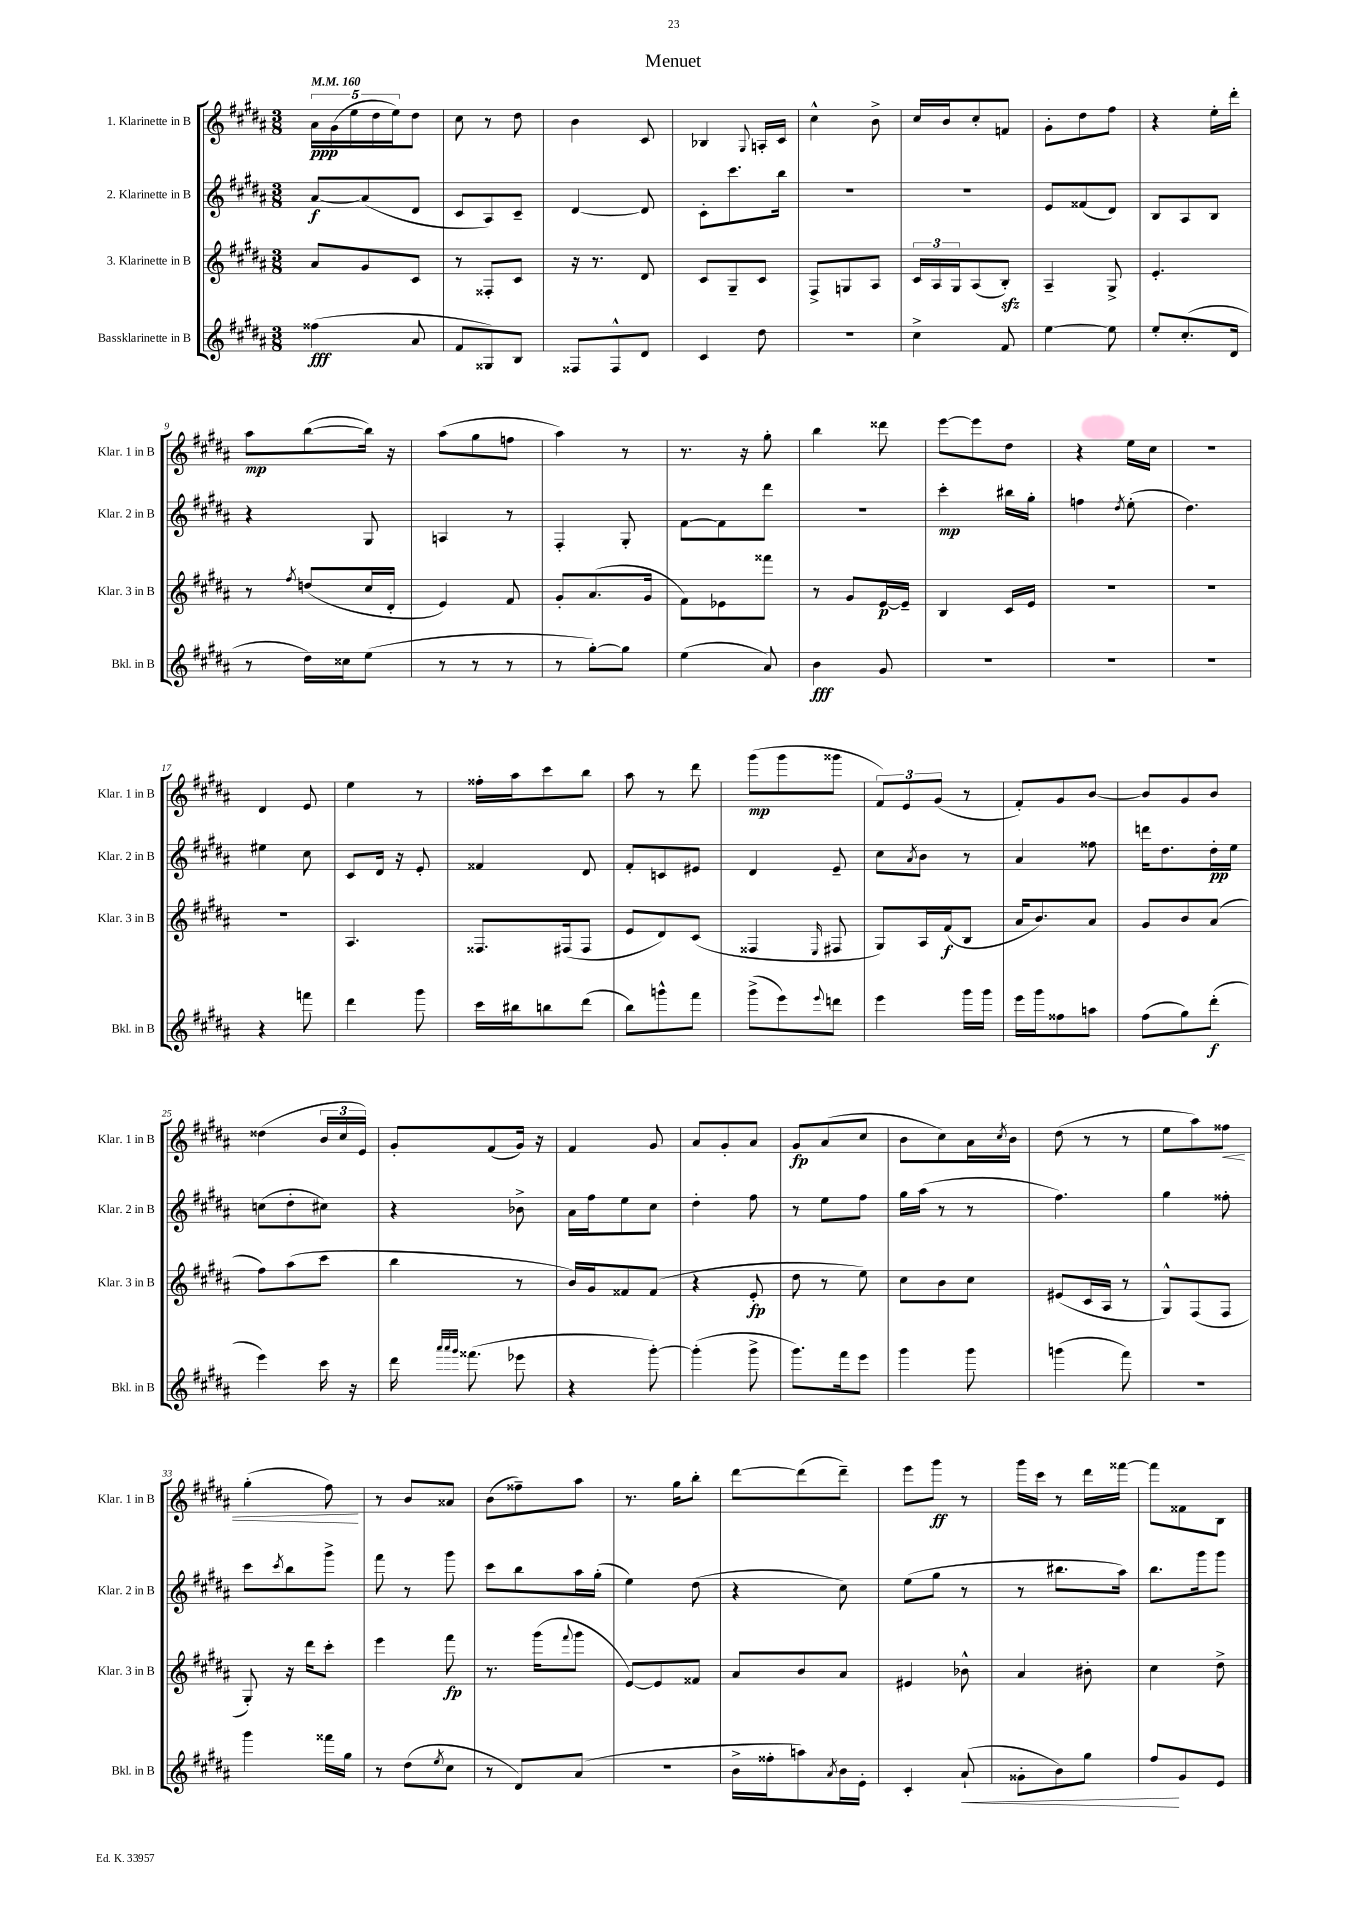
\header { title = "Menuet" }
<<
\new StaffGroup <<
\new Staff = "s0" \with { instrumentName = "1. Klarinette in B" shortInstrumentName = "Klar. 1 in B" } {
    \clef treble \key b \major \numericTimeSignature \time 3/8 \tempo 4 = 160
    \tuplet 5/4 { ais'16\ppp gis'16( e''16 dis''16 e''16) } dis''8 |
    cis''8 r8 dis''8 |
    b'4 cis'8 |
    bes4 \appoggiatura { gis8 } a16-. cis'16 |
    cis''4-^ b'8-> |
    cis''16 b'16 cis''8-. f'8 |
    gis'8-. dis''8 fis''8 |
    r4 e''16-. dis'''16-. |
    ais''8\mp b''8~( b''16) r16 |
    ais''8( gis''8 f''8 |
    ais''4) r8 |
    r8. r16 gis''8-. |
    b''4 disis'''8 |
    e'''8~ e'''8 dis''8 |
    r4 e''16 cis''16 |
    R4. |
    dis'4 e'8 |
    e''4 r8 |
    fisis''16-. ais''16 cis'''8 b''8 |
    ais''8 r8 dis'''8 |
    gis'''8\mp( gis'''8 gisis'''8 |
    \tuplet 3/2 { fis'8) e'8 gis'8( } r8 |
    fis'8-.) gis'8 b'8~ |
    b'8 gis'8 b'8 |
    disis''4( \tuplet 3/2 { b'16 cis''16 e'16) } |
    gis'8-. fis'8( gis'16) r16 |
    fis'4 gis'8 |
    ais'8 gis'8-. ais'8 |
    gis'8\fp ais'8( cis''8 |
    b'8 cis''8) ais'16 \acciaccatura { cis''8 } b'16 |
    dis''8( r8 r8 |
    e''8 ais''8) fisis''8\< |
    gis''4-.( fis''8\!) |
    r8 b'8 aisis'8 |
    b'8( fisis''8--) ais''8 |
    r8. gis''16 b''8-. |
    dis'''8~ dis'''8( dis'''8--) |
    e'''8 gis'''8\ff r8 |
    gis'''16 cis'''16 r8 dis'''16 fisis'''16~ |
    fisis'''8 fisis'8 b8 \bar "|." |
}
\new Staff = "s1" \with { instrumentName = "2. Klarinette in B" shortInstrumentName = "Klar. 2 in B" } {
    \clef treble \key b \major \numericTimeSignature \time 3/8
    ais'8~\f ais'8( dis'8 |
    cis'8 ais8) cis'8-- |
    dis'4~ dis'8 |
    cis'8-. cis'''8. b''16 |
    R4. |
    R4. |
    e'8 fisis'8( dis'8) |
    b8 ais8 b8 |
    r4 gis8 |
    a4 r8 |
    fis4-. gis8-. |
    fis'8~ fis'8 dis'''8 |
    R4. |
    cis'''4-.\mp bis''16 gis''16-. |
    f''4 \acciaccatura { dis''8 } e''8-.( |
    dis''4.) |
    eis''4 cis''8 |
    cis'8 dis'16 r16 e'8-. |
    fisis'4 dis'8 |
    fis'8-. c'8 eis'8 |
    dis'4 e'8-- |
    cis''8 \acciaccatura { ais'8 } b'8 r8 |
    ais'4 fisis''8 |
    d'''16 dis''8. dis''16-.\pp e''16 |
    c''8( dis''8-. cis''8) |
    r4 bes'8-> |
    ais'16 fis''16 e''8 cis''8 |
    dis''4-. fis''8 |
    r8 e''8 fis''8 |
    gis''16 ais''16( r8 r8 |
    fis''4.) |
    gis''4 fisis''8-. |
    cis'''8 \acciaccatura { cis'''8 } b''8 gis'''8-> |
    fis'''8 r8 gis'''8 |
    cis'''8 b''8 ais''16 gis''16-.( |
    e''4) dis''8( |
    r4 cis''8) |
    e''8( gis''8 r8 |
    r8 bis''8. ais''16) |
    b''8. gis'''16 gis'''8 \bar "|." |
}
\new Staff = "s2" \with { instrumentName = "3. Klarinette in B" shortInstrumentName = "Klar. 3 in B" } {
    \clef treble \key b \major \numericTimeSignature \time 3/8
    ais'8 gis'8 cis'8 |
    r8 fisis8-. cis'8 |
    r16 r8. dis'8 |
    cis'8 gis8-- cis'8 |
    fis8-> g8 ais8 |
    \tuplet 3/2 { cis'16 ais16 gis16 } ais8( b8-.\sfz) |
    ais4-- gis8-> |
    e'4.-. |
    r8 \acciaccatura { fis''8 } d''8( cis''16 dis'16-. |
    e'4) fis'8 |
    gis'8-. ais'8.( gis'16 |
    fis'8) ees'8 fisis'''8 |
    r8 gis'8 e'16~\p e'16-- |
    b4 cis'16 e'16 |
    R4. |
    R4. |
    R4. |
    ais4. |
    fisis8. fis16( fis8 |
    e'8 dis'8) cis'8( |
    fisis4 \grace { e16 } fis8 |
    gis8) ais16 fis'16\f( b8 |
    ais'16 b'8.) ais'8 |
    gis'8 b'8 ais'8( |
    fis''8) ais''8( cis'''8 |
    b''4 r8 |
    b'16) gis'16 fisis'8 fisis'8( |
    r4 e'8-.\fp |
    dis''8 r8 e''8) |
    cis''8 b'8 cis''8 |
    eis'8( cis'16 ais16 r8 |
    gis8-^) fis8( fis8 |
    gis8-.) r16 dis'''16 cis'''8-. |
    e'''4 fis'''8\fp |
    r8. gis'''16( \appoggiatura { fis'''8 } gis'''8 |
    e'8~) e'8 fisis'8 |
    ais'8 b'8 ais'8 |
    eis'4 bes'8-^ |
    ais'4 bis'8-. |
    cis''4 dis''8-> \bar "|." |
}
\new Staff = "s3" \with { instrumentName = "Bassklarinette in B" shortInstrumentName = "Bkl. in B" } {
    \clef treble \key b \major \numericTimeSignature \time 3/8
    fisis''4\fff( ais'8 |
    fis'8 gisis8) b8 |
    fisis8 fisis8-^ dis'8 |
    cis'4 dis''8 |
    R4. |
    cis''4-> fis'8 |
    e''4~ e''8 |
    e''8-. cis''8.-.( dis'16 |
    r8 dis''16) cisis''16 e''8( |
    r8 r8 r8 |
    r8 gis''8~-.) gis''8 |
    e''4( ais'8) |
    b'4\fff gis'8 |
    R4. |
    R4. |
    R4. |
    r4 f'''8 |
    dis'''4 gis'''8 |
    cis'''16 bis''16 b''8 dis'''8( |
    b''8) g'''8-^ fis'''8 |
    gis'''8->( e'''8) \appoggiatura { e'''8 } d'''8 |
    e'''4 gis'''16 gis'''16 |
    e'''16 gis'''16 fisis''8 a''8 |
    fis''8( gis''8) dis'''8-.\f( |
    e'''4) cis'''16 r16 |
    dis'''16 \grace { ais'''32 ais'''32 gis'''32 } fisis'''8.( ees'''8 |
    r4 gis'''8~-.) |
    gis'''4-.( gis'''8-> |
    gis'''8.) fis'''16 e'''8 |
    gis'''4 gis'''8 |
    g'''4( fis'''8) |
    R4. |
    gis'''4 fisis'''16 gis''16 |
    r8 dis''8( \acciaccatura { e''8 } cis''8 |
    r8 dis'8) ais'8( |
    R4. |
    b'16-> fisis''16-. a''8) \acciaccatura { ais'8 } b'16 e'16-. |
    cis'4-. ais'8-!\<( |
    gisis'8-. b'8) gis''8 |
    fis''8\! gis'8 e'8 \bar "|." |
}
>>
>>
